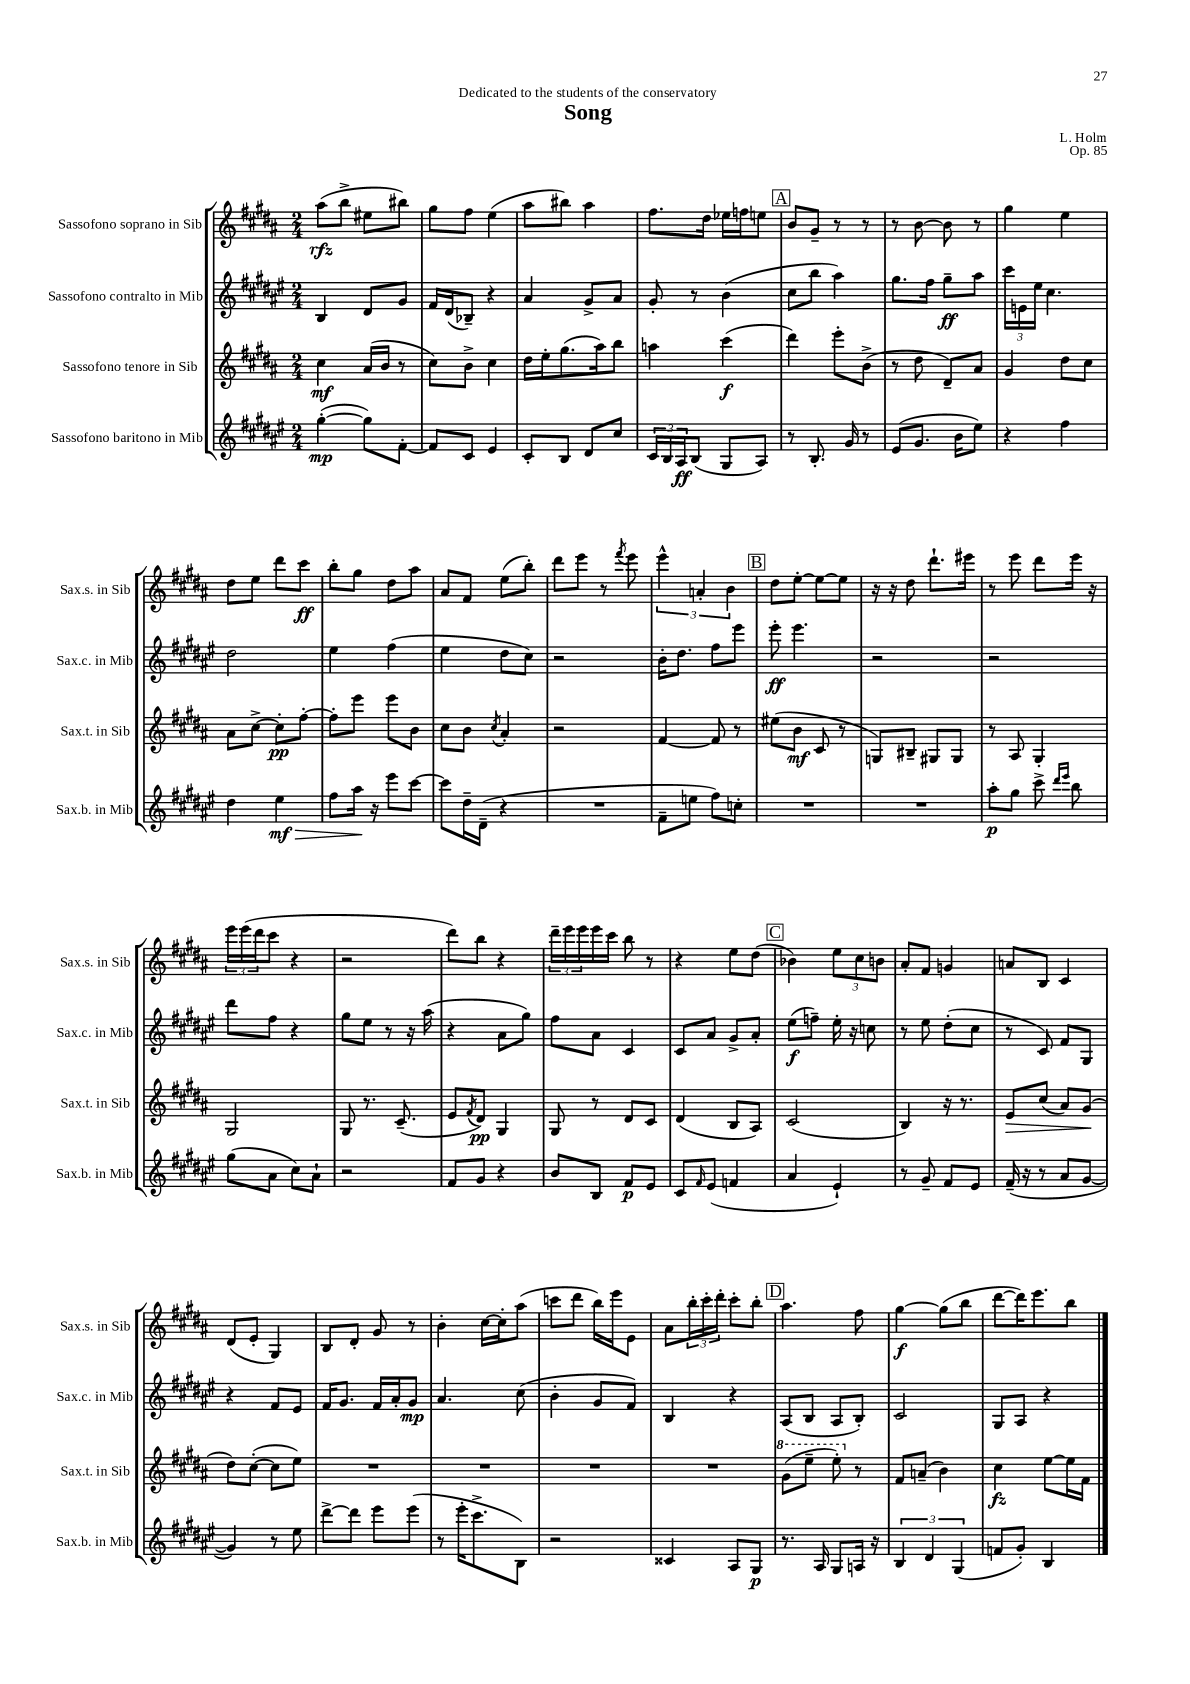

**kern	**kern	**kern	**kern
*staff4	*staff3	*staff2	*staff1
*clefG2	*clefG2	*clefG2	*clefG2
*k[f#c#g#d#a#e#]	*k[f#c#g#d#a#]	*k[f#c#g#d#a#e#]	*k[f#c#g#d#a#]
*M2/4	*M2/4	*M2/4	*M2/4
([4gg#'	4cc#	4B	(8aa#
.	.	.	8bb^
8gg#])	(16a#	8d#	8ee#
.	16b	.	.
[8f#'	8r	8g#	8bb#)
=	=	=	=
8f#]	8cc#)	16f#	8gg#
.	.	(16d#	.
8c#	8b^	8B-~)	8ff#
4e#	4cc#	4r	(4ee
=	=	=	=
8c#'	16dd#	4a#	8aa#
.	16ee'	.	.
8B	(8.gg#	.	8bb#)
8d#	.	8g#^	4aa#
.	16aa#)	.	.
8cc#	8bb	8a#	.
=	=	=	=
24c#	4aa	8g#'	8.ff#
24B	.	.	.
24A#	.	.	.
(8B	.	8r	.
.	.	.	16dd#
8G#	(4ccc#	(4b	16ee-
.	.	.	16ff
8A#)	.	.	8ee
=	=	=	=
8r	4ddd#)	8cc#	8b
8.B'	.	8bb	8g#~
.	8eee'	4aa#)	8r
16g#	.	.	.
8r	(8b^	.	8r
=	=	=	=
(8e#	8r	8.gg#	8r
8.g#	8dd#	.	[8b
.	.	16ff#	.
.	8d#~)	8gg#~	8b]
16b	.	.	.
8ee#)	8a#	8aa#	8r
=	=	=	=
4r	4g#	24ccc#	4gg#
.	.	24e	.
.	.	24ee#	.
.	.	4.cc#	.
4ff#	8dd#	.	4ee
.	8cc#	.	.
=	=	=	=
4dd#	8a#	2dd#	8dd#
.	[8cc#^	.	8ee
4ee#	8cc#']	.	8ddd#
.	[8ff#'	.	8ccc#
=	=	=	=
8ff#	8ff#']	4ee#	8bb'
16aa#	8eee	.	8gg#
16r	.	.	.
8eee#	8eee	(4ff#	8dd#
[8ccc#	8b	.	8aa#
=	=	=	=
8ccc#]	8cc#	4ee#	8a#
16dd#~	8b	.	8f#
(16d#~	.	.	.
.	8qcc#	.	.
4r	4a#'	8dd#	(8ee
.	.	8cc#)	8bb')
=	=	=	=
2r	2r	2r	8ddd#
.	.	.	8eee
.	.	.	8r
.	.	.	8qfff#
.	.	.	8eee
=	=	=	=
8f#~	[4f#	16b'	6eee^^
.	.	8.dd#	.
8ee	.	.	.
.	.	.	6a'
8ff#)	8f#]	8ff#	.
.	.	.	6b
8cc'	8r	8eee#	.
=	=	=	=
2r	(8ee#	8eee#'	8dd#
.	8b	4.eee#	[8ee'
.	8c#	.	8ee_
.	8r	.	8ee]
=	=	=	=
2r	8G)	2r	16r
.	.	.	16r
.	8B#~	.	8dd#
.	8G#	.	8.ddd#`
.	8G#	.	.
.	.	.	16eee#
=	=	=	=
8aa#'	8r	2r	8r
8gg#	8A#	.	8eee
8ccc#^	4G#'	.	8ddd#
16qqddd#	.	.	.
16qqeee#	.	.	.
8bb	.	.	16eee
.	.	.	16r
=	=	=	=
(8gg#	2G#	8ddd#	24eee
.	.	.	(24eee
.	.	.	24ddd#
8a#	.	8ff#	8ccc#
8cc#)	.	4r	4r
8a#`	.	.	.
=	=	=	=
2r	8G#	8gg#	2r
.	8.r	8ee#	.
.	.	8r	.
.	(8.c#~	.	.
.	.	16r	.
.	.	(16aa#	.
=	=	=	=
8f#	8e	4r	8ddd#)
.	8qf#	.	.
8g#	8d#)	.	8bb
4r	4G#	8a#	4r
.	.	8gg#)	.
=	=	=	=
8b	8G#	8ff#	24ddd#~
.	.	.	24eee
.	.	.	24eee
8B	8r	8a#	16eee
.	.	.	16ccc#
8f#	8d#	4c#	8bb
8e#	8c#	.	8r
=	=	=	=
8c#	(4d#	8c#	4r
16qqf#	.	.	.
(8e#	.	8a#	.
4f	8B	8g#^	8ee
.	8A#)	8a#'	(8dd#
=	=	=	=
4a#	(2c#	(8ee#	4b-)
.	.	8ff~)	.
4e#`)	.	16ee#'	12ee
.	.	16r	.
.	.	.	12cc#
.	.	8cc	.
.	.	.	12b
=	=	=	=
8r	4B)	8r	8a#'
8g#~	.	8ee#	8f#
8f#	16r	(8dd#'	4g
.	8.r	.	.
8e#	.	8cc#	.
=	=	=	=
(16f#~	8e	8r	8a
16r	.	.	.
8r	(8cc#	8c#)	8B
8a#	8a#)	8f#	4c#
[8g#	(8g#	8G#	.
=	=	=	=
4g#])	8dd#)	4r	(8d#
.	([8cc#'	.	8e'
8r	8cc#]	8f#	4G#)
8ee#	8ee)	8e#	.
=	=	=	=
[8ddd#^	2r	16f#	8B
.	.	8.g#	.
8ddd#]	.	.	8d#'
8eee#	.	16f#	8g#
.	.	16a#'	.
(8eee#	.	8g#	8r
=	=	=	=
8r	2r	4.a#	4b'
16eee#'	.	.	.
8.ccc#^	.	.	.
.	.	.	[16cc#
.	.	.	16cc#']
8B)	.	(8cc#	(8aa#
=	=	=	=
2r	2r	4b'	8ccc
.	.	.	8ddd#
.	.	8g#	16bb)
.	.	.	16eee
.	.	8f#)	8e
=	=	=	=
4c##	2r	4B	8a#
.	.	.	24bb'
.	.	.	24ccc#'
.	.	.	24ddd#'
8A#	.	4r	8ccc#'
8G#	.	.	8bb'
=	=	=	=
8.r	(8gg#	(8A#	4.aa#
.	8eee~	8B	.
16A#	.	.	.
8G#	8eee')	8A#	.
16A	8r	8B')	8ff#
16r	.	.	.
=	=	=	=
6B	8f#	2c#	[4gg#
.	(8a~	.	.
6d#	.	.	.
.	4b)	.	(8gg#]
(6G#	.	.	.
.	.	.	8bb
=	=	=	=
8f	4cc#	8G#	[8ddd#
8g#')	.	8A#	16ddd#])
.	.	.	8.eee
4B	[8ee	4r	.
.	16ee]	.	8bb
.	16f#	.	.
==	==	==	==
*-	*-	*-	*-
